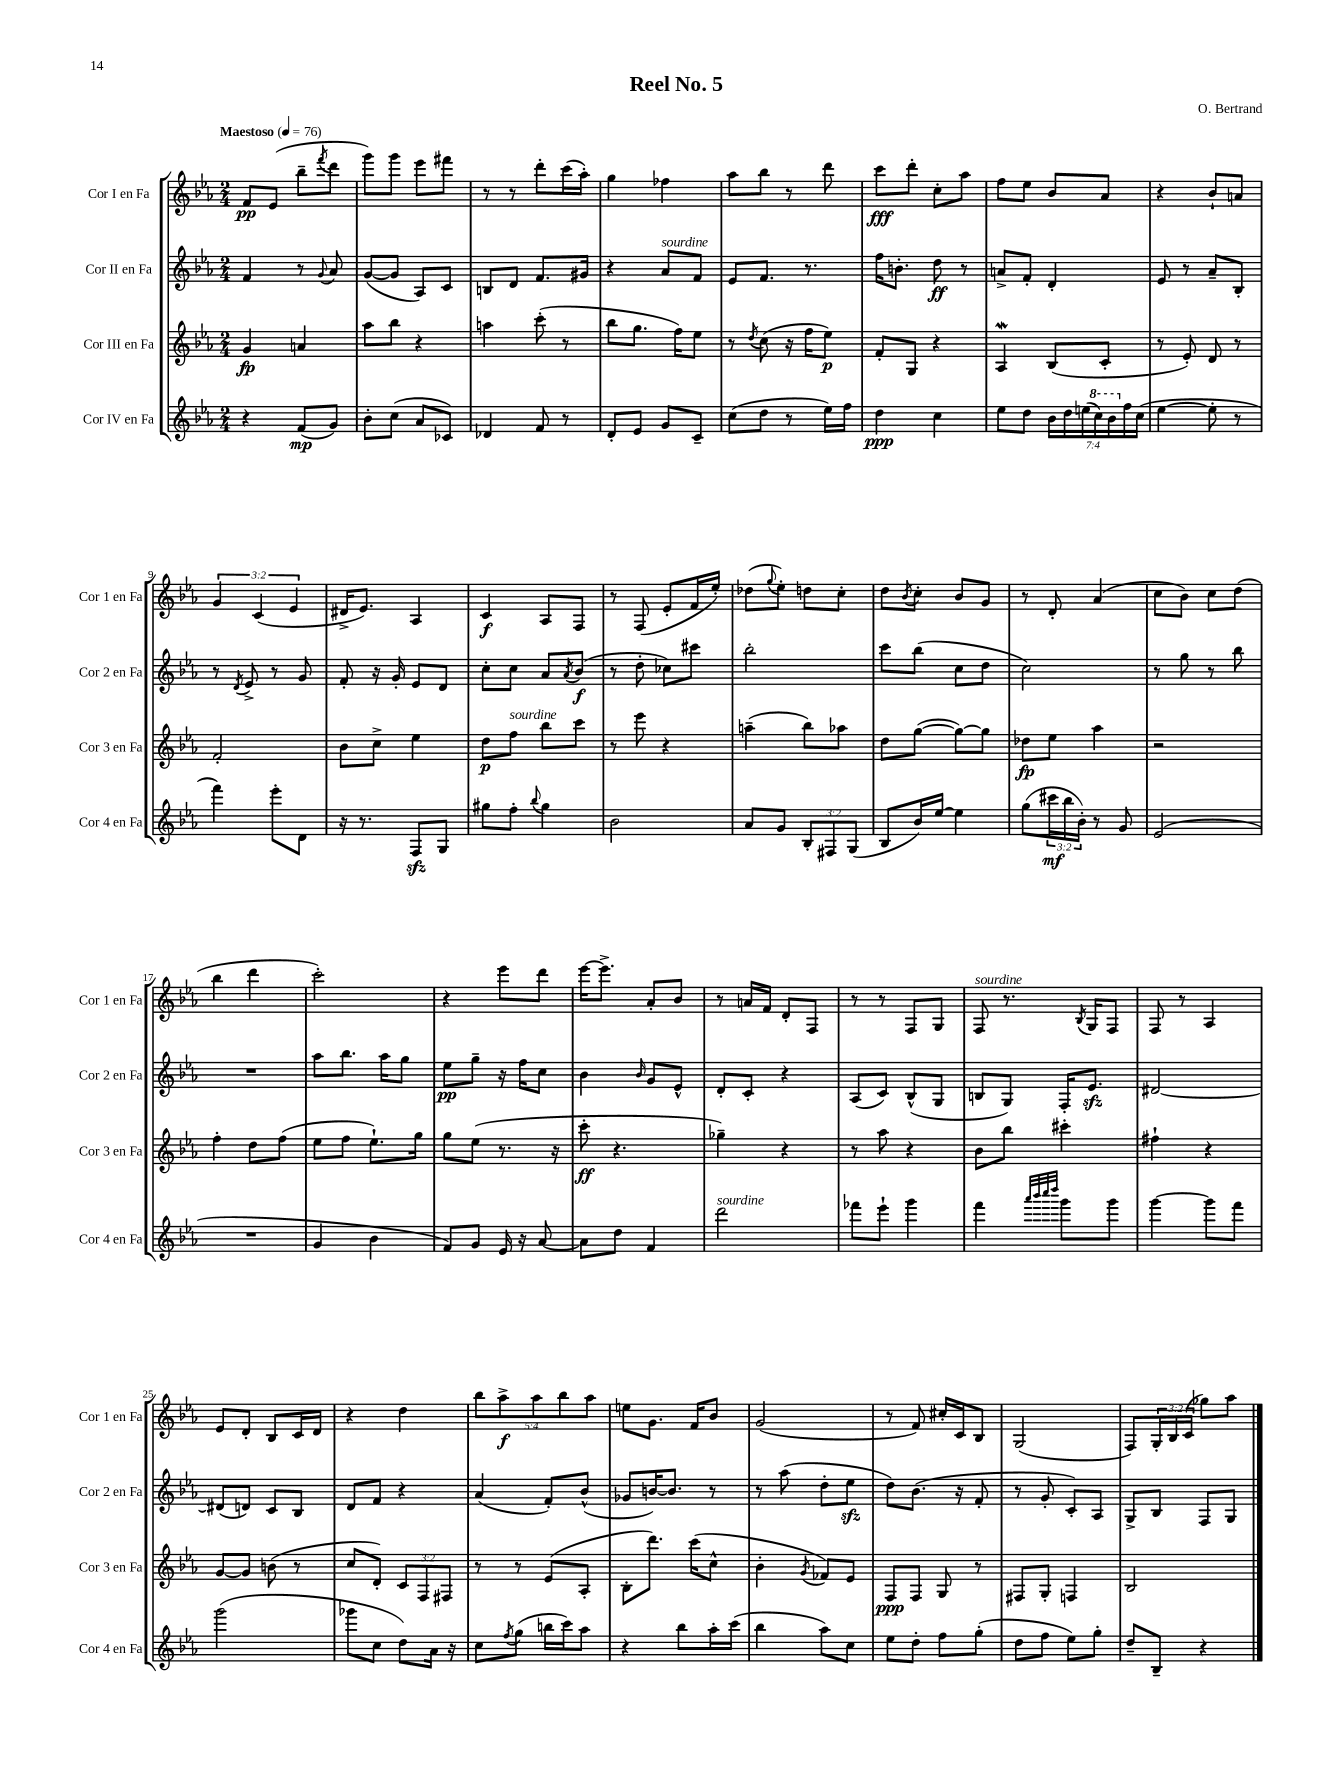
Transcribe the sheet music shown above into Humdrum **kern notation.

**kern	**kern	**kern	**kern
*staff4	*staff3	*staff2	*staff1
*clefG2	*clefG2	*clefG2	*clefG2
*k[b-e-a-]	*k[b-e-a-]	*k[b-e-a-]	*k[b-e-a-]
*M2/4	*M2/4	*M2/4	*M2/4
*MM76	*MM76	*MM76	*MM76
4r	4g/	4f/	8f/L
.	.	.	(8e-/J
(8f/L	4a/	8r	8bb-~\L
.	.	8qqg/	8qfff/
8g/J)	.	8a-/	8ddd\J
=	=	=	=
8b-'\L	8aa-\L	([8g/L	8ggg\L)
(8cc\J	8bb-\J	8g/]J	8ggg\J
8a-/L	4r	8A-/L)	8eee-\L
8c-/J)	.	8c/J	8fff#\J
=	=	=	=
4d-/	4aa\	8B/L	8r
.	.	8d/J	8r
8f/	(8ccc'\	8.f/L	8ddd'\L
8r	8r	.	(16ccc\L
.	.	16g#/Jk	16aa-'\JJ)
=	=	=	=
8d'/L	8bb-\L	4r	4gg\
8e-/J	8.gg\J	.	.
8g/L	.	8a-/L	4ff-\
.	16ff\LK)	.	.
8c~/J	8ee-\J	8f/J	.
=	=	=	=
(8cc\L	8r	8e-/L	8aa-\L
.	8qdd/	.	.
8dd\J	(8cc\	8.f/J	8bb-\J
8r	16r	.	8r
.	16ff\LK	8.r	.
16ee-\LL)	8ee-\J)	.	8ddd\
16ff\JJ	.	.	.
=	=	=	=
4dd\	8f'/L	16ff\LK	8ccc\L
.	.	8.b'\J	.
.	8G/J	.	8ddd'\J
4cc\	4r	8dd\	8cc'\L
.	.	8r	8aa-\J
=	=	=	=
8ee-\L	4A-/	8a^/L	8ff\L
8dd\J	.	8f'/J	8ee-\J
28b-\LL	(8B-/L	4d'/	8b-/L
28dd\	.	.	.
(28ee\	.	.	.
28ccc\)	.	.	.
.	8c'/J	.	8a-/J
28bb-\	.	.	.
28ff\	.	.	.
(28cc\JJ	.	.	.
=	=	=	=
[4ee-\	8r	8e-/	4r
.	8e-'/)	8r	.
8ee-'\]	8d/	8a-~/L	8b-`/L
8r	8r	8B-'/J	8a/J
=	=	=	=
4fff\)	2f'/	8r	6g/
.	.	8qd/	.
.	.	8e-^/	.
.	.	.	(6c/
8eee-'\L	.	8r	.
.	.	.	6e-/
8d\J	.	8g/	.
=	=	=	=
16r	8b-\L	8f'/	16d#^/LK
8.r	.	.	8.e-/J)
.	8cc^\J	16r	.
.	.	16g'/	.
8F/L	4ee-\	8e-/L	4A-/
8G/J	.	8d/J	.
=	=	=	=
8gg#\L	8dd\L	8cc'\L	4c/
8ff'\J	8ff\J	8cc\J	.
8qqbb-/	.	.	.
4gg#\	8bb-\L	8a-/L	8A-/L
.	.	8qa-/	.
.	8ccc\J	(8b-/J	8F/J
=	=	=	=
2b-\	8r	8r	8r
.	8eee-\	8dd'\	(8F/
.	4r	8cc-\L)	8e-'/L
.	.	8ccc#\J	16f/L
.	.	.	16ee-'/JJ)
=	=	=	=
8a-/L	(4aa~\	2bb-'\	(8dd-\L
.	.	.	8qqgg/
8g/J	.	.	8ee-'\J)
12B-'/L	8bb-\L)	.	8dd\L
12F#/	.	.	.
.	8aa-\J	.	8cc'\J
(12G/J	.	.	.
=	=	=	=
8B-/L	8dd\L	8ccc\L	8dd\L
.	.	.	8qb-/
16b-/L)	([8gg\J	(8bb-\J	8cc'\J
[16ee-/JJ	.	.	.
4ee-\]	8gg\_L)	8cc\L	8b-/L
.	8gg\]J	8dd\J	8g/J
=	=	=	=
(8gg\L	8dd-\L	2cc\)	8r
24ccc#\L	8ee-\J	.	8d'/
24bb-\	.	.	.
24b-'\JJ)	.	.	.
8r	4aa-\	.	(4a-/
8g/	.	.	.
=	=	=	=
(2e-/	2r	8r	8cc\L
.	.	8gg\	8b-\J)
.	.	8r	8cc\L
.	.	8bb-\	(8dd\J
=	=	=	=
2r	4ff'\	2r	4bb-\
.	8dd\L	.	4ddd\
.	(8ff\J	.	.
=	=	=	=
4g/	8ee-\L	8aa-\L	2ccc'\)
.	8ff\J	8.bb-\J	.
4b-\	8.ee-`\L)	.	.
.	.	16aa-\LK	.
.	.	8gg\J	.
.	16gg\Jk	.	.
=	=	=	=
8f/L)	8gg\L	8ee-\L	4r
8g/J	(8ee-\J	8gg~\J	.
16e-/	8.r	16r	8eee-\L
16r	.	16ff\LK	.
[8a-/	.	8cc\J	8ddd\J
.	16r	.	.
=	=	=	=
8a-\]L	8ccc'\	4b-\	[16eee-\LK
.	.	.	8.eee-^\]J
8dd\J	4.r	.	.
.	.	16qqb-/	.
4f/	.	8g/L	8a-'/L
.	.	8e-^^/J	8b-/J
=	=	=	=
2ddd\	4gg-~\)	8d'/L	8r
.	.	8c'/J	16a/LL
.	.	.	16f/JJ
.	4r	4r	8d'/L
.	.	.	8F/J
=	=	=	=
8fff-\L	8r	(8A-/L	8r
8eee-`\J	8aa-\	8c/J)	8r
4ggg\	4r	(8B-^^/L	8F/L
.	.	8G/J	8G/J
=	=	=	=
4fff\	8b-\L	8B/L	8F/
.	8bb-\J	8G/J)	8.r
32qqaaa-/LLL	.	.	.
32qqbbb-/	.	.	.
32qqcccc/	.	.	.
32qqdddd/JJJ	.	.	.
8ggg\L	4ccc#'\	16F'/LK	.
.	.	.	8qB-/
.	.	8.e-/J	16G/LK
8ggg\J	.	.	8F/J
=	=	=	=
[4ggg\	4ff#`\	[2d#/	8F/
.	.	.	8r
8ggg\]L	4r	.	4A-/
8fff\J	.	.	.
=	=	=	=
(2ggg\	[8g/L	(8d#/]L	8e-/L
.	8g/]J	8d/J)	8d'/J
.	(8b\	8c/L	8B-/L
.	8r	8B-/J	16c/L
.	.	.	16d/JJ
=	=	=	=
8ggg-\L	8cc/L	8d/L	4r
8cc\J	8d'/J)	8f/J	.
8dd\L)	12c/L	4r	4dd\
.	12F/	.	.
16a-\Jk	.	.	.
.	12F#/J	.	.
16r	.	.	.
=	=	=	=
8cc\L	8r	(4a-/	10bb-\L
.	.	.	10aa-^\
8qff/	.	.	.
(8gg\J	8r	.	.
.	.	.	10aa-\
16bb\LL	(8e-/L	8f'/L)	.
.	.	.	10bb-\
16ccc\J)	.	.	.
8aa-\J	8A-'/J	(8b-^^/J	.
.	.	.	10aa-\J
=	=	=	=
4r	8B-'\L	8g-/L	8ee\L
.	8.ddd\J)	[16b/K)	8.g\J
.	.	8.b/]J	.
8bb-\L	.	.	.
.	(16ccc\LK	.	16f/LK
16aa-'\L	8cc^^\J	8r	8b-/J
(16ccc\JJ	.	.	.
=	=	=	=
4bb-\	4b-'\	8r	(2g/
.	.	(8aa-\	.
.	8qg/	.	.
8aa-\L)	8f-/L)	8dd'\L	.
8cc\J	8e-/J	8ee-\J	.
=	=	=	=
8ee-\L	8F/L	8dd\L)	8r
8dd'\J	8F/J	(8.b-\J	8f/)
8ff\L	8G/	.	16cc#'/LL
.	.	16r	16c/J
(8gg'\J	8r	8f'/	8B-/J
=	=	=	=
8dd\L	8F#/L	8r	(2G/
8ff\J	8G'/J	8g'/	.
8ee-\L)	4F/	8c'/L)	.
8gg'\J	.	8A-/J	.
=	=	=	=
8dd~/L	2B-/	8G^/L	8F/L)
8B-~/J	.	8B-/J	24G'/L
.	.	.	24B-/
.	.	.	(24c/JJ
4r	.	8F/L	8gg-\L)
.	.	8G/J	8aa-\J
==	==	==	==
*-	*-	*-	*-
